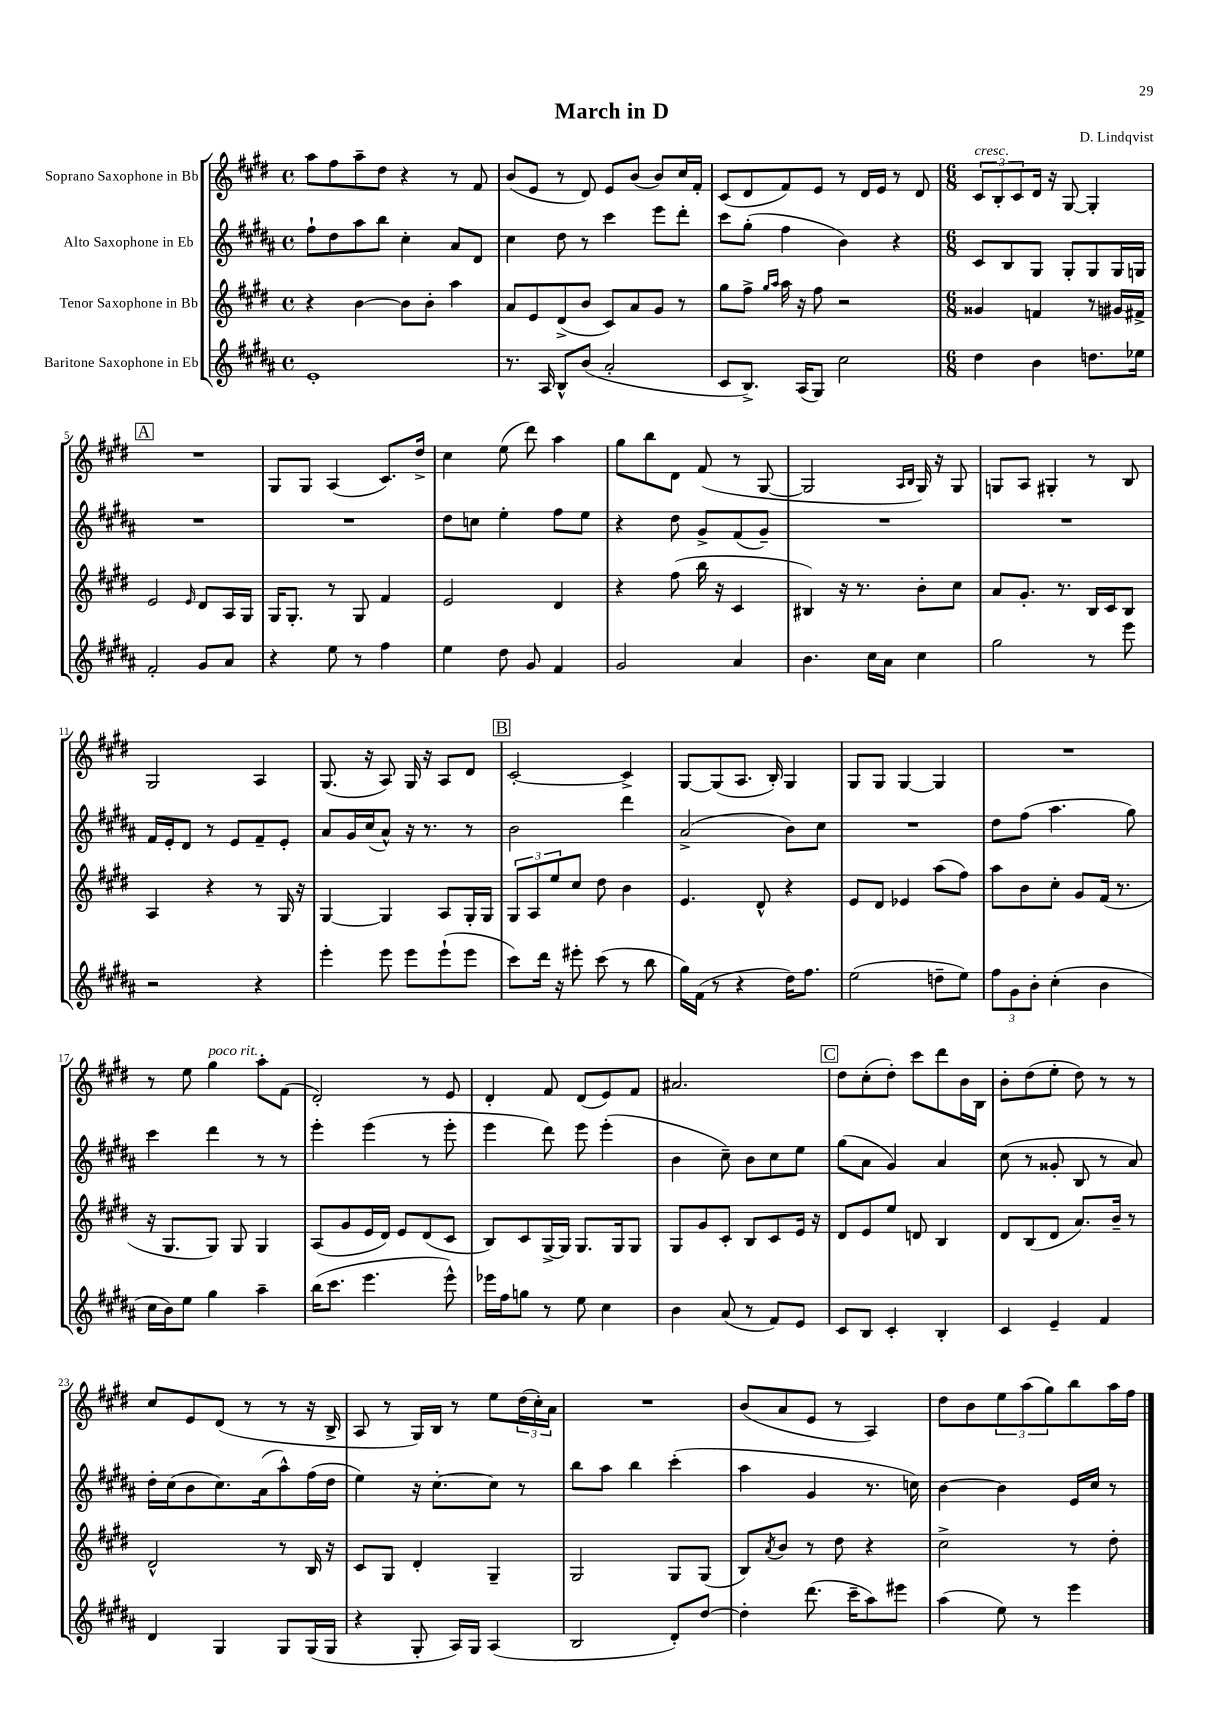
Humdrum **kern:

**kern	**kern	**kern	**kern
*staff4	*staff3	*staff2	*staff1
*clefG2	*clefG2	*clefG2	*clefG2
*k[f#c#g#d#a#]	*k[f#c#g#d#]	*k[f#c#g#d#a#]	*k[f#c#g#d#]
*M4/4	*M4/4	*M4/4	*M4/4
*met(c)	*met(c)	*met(c)	*met(c)
1e'	4r	8ff#`\L	8aa\L
.	.	8dd#\	8ff#\
.	[4b\	8aa#\	8aa~\
.	.	8bb\J	8dd#\J
.	8b\]L	4cc#'\	4r
.	8b'\J	.	.
.	4aa\	8a#/L	8r
.	.	8d#/J	8f#/
=	=	=	=
8.r	8a/L	4cc#\	(8b/L
.	8e/	.	8e/J
16A#/	.	.	.
8B^^/L	(8d#^/	8dd#\	8r
(8b/J	8b/J	8r	8d#/)
2a#'/	8c#/L)	4ccc#\	8e/L
.	8a/	.	(8b/J
.	8g#/J	8eee\L	8b/L)
.	8r	8ddd#'\J	16cc#/L
.	.	.	16f#'/JJ
=	=	=	=
8c#/L	8gg#\L	8ccc#\L	(8c#/L
8.B^/J)	8ff#^\J	(8gg#'\J	8d#/
.	16qqgg#/LL	.	.
.	16qqaa/JJ	.	.
.	16aa\	4ff#\	8f#/)
(16A#/LK	16r	.	.
8G#/J)	8ff#\	.	8e/J
2cc#\	2r	4b\)	8r
.	.	.	16d#/LL
.	.	.	16e/JJ
.	.	4r	8r
.	.	.	8d#/
=	=	=	=
*M6/8	*M6/8	*M6/8	*M6/8
4dd#\	4g##/	8c#/L	12c#/L
.	.	.	12B'/
.	.	8B/	.
.	.	.	12c#/
4b\	4f/	8G#/J	16d#/Jk
.	.	.	16r
.	.	8G#'/L	[8G#/
8.dd\L	8r	8G#/	4G#'/]
.	16g#/LL	16G#/L	.
16ee-\Jk	16f#^/JJ	16G/JJ	.
=	=	=	=
2f#'/	2e/	2.r	2.r
.	16qqe/	.	.
8g#/L	8d#/L	.	.
8a#/J	16A/L	.	.
.	16G#/JJ	.	.
=	=	=	=
4r	16G#/LK	2.r	8G#/L
.	8.G#'/J	.	.
.	.	.	8G#/J
8ee\	8r	.	(4A/
8r	8G#/	.	.
4ff#\	4f#/	.	8.c#/L)
.	.	.	16dd#^/Jk
=	=	=	=
4ee\	2e/	8dd#\L	4cc#\
.	.	8cc\J	.
8dd#\	.	4ee'\	(8ee\
8g#/	.	.	8ddd#\)
4f#/	4d#/	8ff#\L	4aa\
.	.	8ee\J	.
=	=	=	=
2g#/	4r	4r	8gg#\L
.	.	.	8bb\
.	(8ff#\	8dd#\	8d#\J
.	16bb\	8g#^/L	(8f#/
.	16r	.	.
4a#/	4c#/	(8f#/	8r
.	.	8g#~/J)	[8G#/
=	=	=	=
4.b\	4B#/)	2.r	2G#/]
.	16r	.	.
.	8.r	.	.
16cc#\LL	.	.	.
16a#\JJ	.	.	.
.	.	.	16qqA/LL
.	.	.	16qqB/JJ
4cc#\	8b'\L	.	16G#/)
.	.	.	16r
.	8cc#\J	.	8G#/
=	=	=	=
2gg#\	8a/L	2.r	8G/L
.	8.g#'/J	.	8A/J
.	.	.	4G#'/
.	8.r	.	.
8r	16B/LL	.	8r
.	16c#/J	.	.
8eee\	8B/J	.	8B/
=	=	=	=
2r	4A/	16f#/LL	2G#/
.	.	16e'/J	.
.	.	8d#/J	.
.	4r	8r	.
.	.	8e/L	.
4r	8r	8f#~/	4A/
.	16G#/	8e'/J	.
.	16r	.	.
=	=	=	=
4eee'\	[4G#/	8a#/L	(8.G#/
.	.	16g#/L	.
.	.	(16cc#/J	16r
8eee\	4G#/]	8a#^^/J)	8A/)
8eee\L	.	16r	16G#/
.	.	8.r	16r
(8eee`\	8A/L	.	8A/L
8eee\J	16G#'/L	8r	8d#/J
.	16G#/JJ	.	.
=	=	=	=
8ccc#\L)	12G#/L	2b\	[2c#'/
.	12A/	.	.
16ddd#\Jk	.	.	.
.	12ee/	.	.
16r	.	.	.
8eee#'\	8cc#/J	.	.
(8ccc#\	8dd#\	.	.
8r	4b\	4ddd#\	4c#^/]
8bb\	.	.	.
=	=	=	=
16gg#\LL)	4.e/	(2a#^/	[8G#/L
(16f#\JJ	.	.	.
8r	.	.	(8G#/]
4r	.	.	8.A/J
.	8d#^^/	.	.
.	.	.	16B'/)
16dd#\LK)	4r	8b\L)	4G#/
8.ff#\J	.	.	.
.	.	8cc#\J	.
=	=	=	=
(2ee\	8e/L	2.r	8G#/L
.	8d#/J	.	8G#/J
.	4e-/	.	[4G#/
8dd~\L	(8aa\L	.	4G#/]
8ee\J)	8ff#\J)	.	.
=	=	=	=
12ff#\L	8aa\L	8dd#\L	2.r
12g#\	.	.	.
.	8b\	(8ff#\J	.
12b'\J	.	.	.
(4cc#'\	8cc#'\J	4.aa#\	.
.	8g#/L	.	.
4b\	(16f#/Jk	.	.
.	8.r	.	.
.	.	8gg#\)	.
=	=	=	=
16cc#\LL	16r	4ccc#\	8r
16b\J)	8.G#/L	.	.
8ee\J	.	.	8ee\
4gg#\	8G#/J)	4ddd#\	4gg#\
.	8G#/	.	.
4aa#~\	4G#/	8r	8aa'\L
.	.	8r	(8f#\J
=	=	=	=
(16bb\LK	(8A/L	4eee'\	2d#'/)
8.ccc#\J	.	.	.
.	8g#/	.	.
4.eee\	16e/L	(4eee\	.
.	16d#/JJ)	.	.
.	8e/L	.	.
.	(8d#/	8r	8r
8eee^^\)	8c#/J	8eee'\	8e/
=	=	=	=
16eee-\LL	8B/L)	4eee\	4d#'/
16ff#\J	.	.	.
8gg\J	8c#/	.	.
8r	[16G#^/L	8ddd#\)	8f#/
.	16G#/]JJ	.	.
8ee\	8.G#/L	8eee\	(8d#/L
4cc#\	.	(4eee'\	8e/)
.	16G#/k	.	.
.	8G#/J	.	8f#/J
=	=	=	=
4b\	8G#/L	4b\	2.a#/
.	8g#/	.	.
(8a#/	8c#'/J	8cc#~\)	.
8r	8B/L	8b\L	.
8f#/L)	8c#/	8cc#\	.
8e/J	16e/Jk	8ee\J	.
.	16r	.	.
=	=	=	=
8c#/L	8d#/L	(8gg#\L	8dd#\L
8B/J	8e/	8a#\J	(8cc#'\
4c#'/	8ee/J	4g#/)	8dd#'\J)
.	8d/	.	8ccc#\L
4B'/	4B/	4a#/	8ddd#\
.	.	.	16b\L
.	.	.	16B\JJ
=	=	=	=
4c#/	8d#/L	(8cc#\	8b'\L
.	(8B/	8r	(8dd#\
4e~/	8d#/J	8g##'/	8ee'\J
.	8.a/L)	8B/	8dd#\)
4f#/	.	8r	8r
.	16b~/Jk	.	.
.	8r	8a#/)	8r
=	=	=	=
4d#/	2d#^^/	16dd#'\LL	8cc#/L
.	.	(16cc#\J	.
.	.	8b\	8e/
4G#/	.	8.cc#\)	(8d#/J
.	.	.	8r
.	.	(16a#\k	.
8G#/L	8r	8aa#^^\)	8r
(16G#/L	16B/	(16ff#\L	16r
16G#/JJ	16r	16dd#\JJ	16B^/
=	=	=	=
4r	8c#/L	4ee\)	8A/
.	8G#/J	.	8r
8G#'/	4d#'/	16r	16G#/LL)
.	.	[8.cc#'\L	16B/JJ
16A#/LL)	.	.	8r
16G#/JJ	.	.	.
(4A#/	4G#~/	8cc#\]J	8ee\L
.	.	8r	(24dd#\L
.	.	.	24cc#'\)
.	.	.	24a\JJ
=	=	=	=
2B/	2G#/	8bb\L	2.r
.	.	8aa#\J	.
.	.	4bb\	.
8d#'/L)	8G#/L	(4ccc#'\	.
[8dd#/J	(8G#/J	.	.
=	=	=	=
4dd#'\]	8B/L)	4aa#\	(8b/L
.	8qa/	.	.
.	8b/J	.	8a/
(8.ddd#\	8r	4g#/	8e/J
.	8dd#\	.	8r
16ccc#~\LK	.	.	.
8aa#\)	4r	8.r	4A/)
8eee#\J	.	.	.
.	.	16cc\)	.
=	=	=	=
(4aa#\	2cc#^\	[4b\	8dd#\L
.	.	.	8b\
8ee\)	.	4b\]	12ee\
.	.	.	(12aa\
8r	.	.	.
.	.	.	12gg#\)
4eee\	8r	16e/LL	8bb\
.	.	16cc#/JJ	.
.	8dd#'\	8r	16aa\L
.	.	.	16ff#\JJ
==	==	==	==
*-	*-	*-	*-
